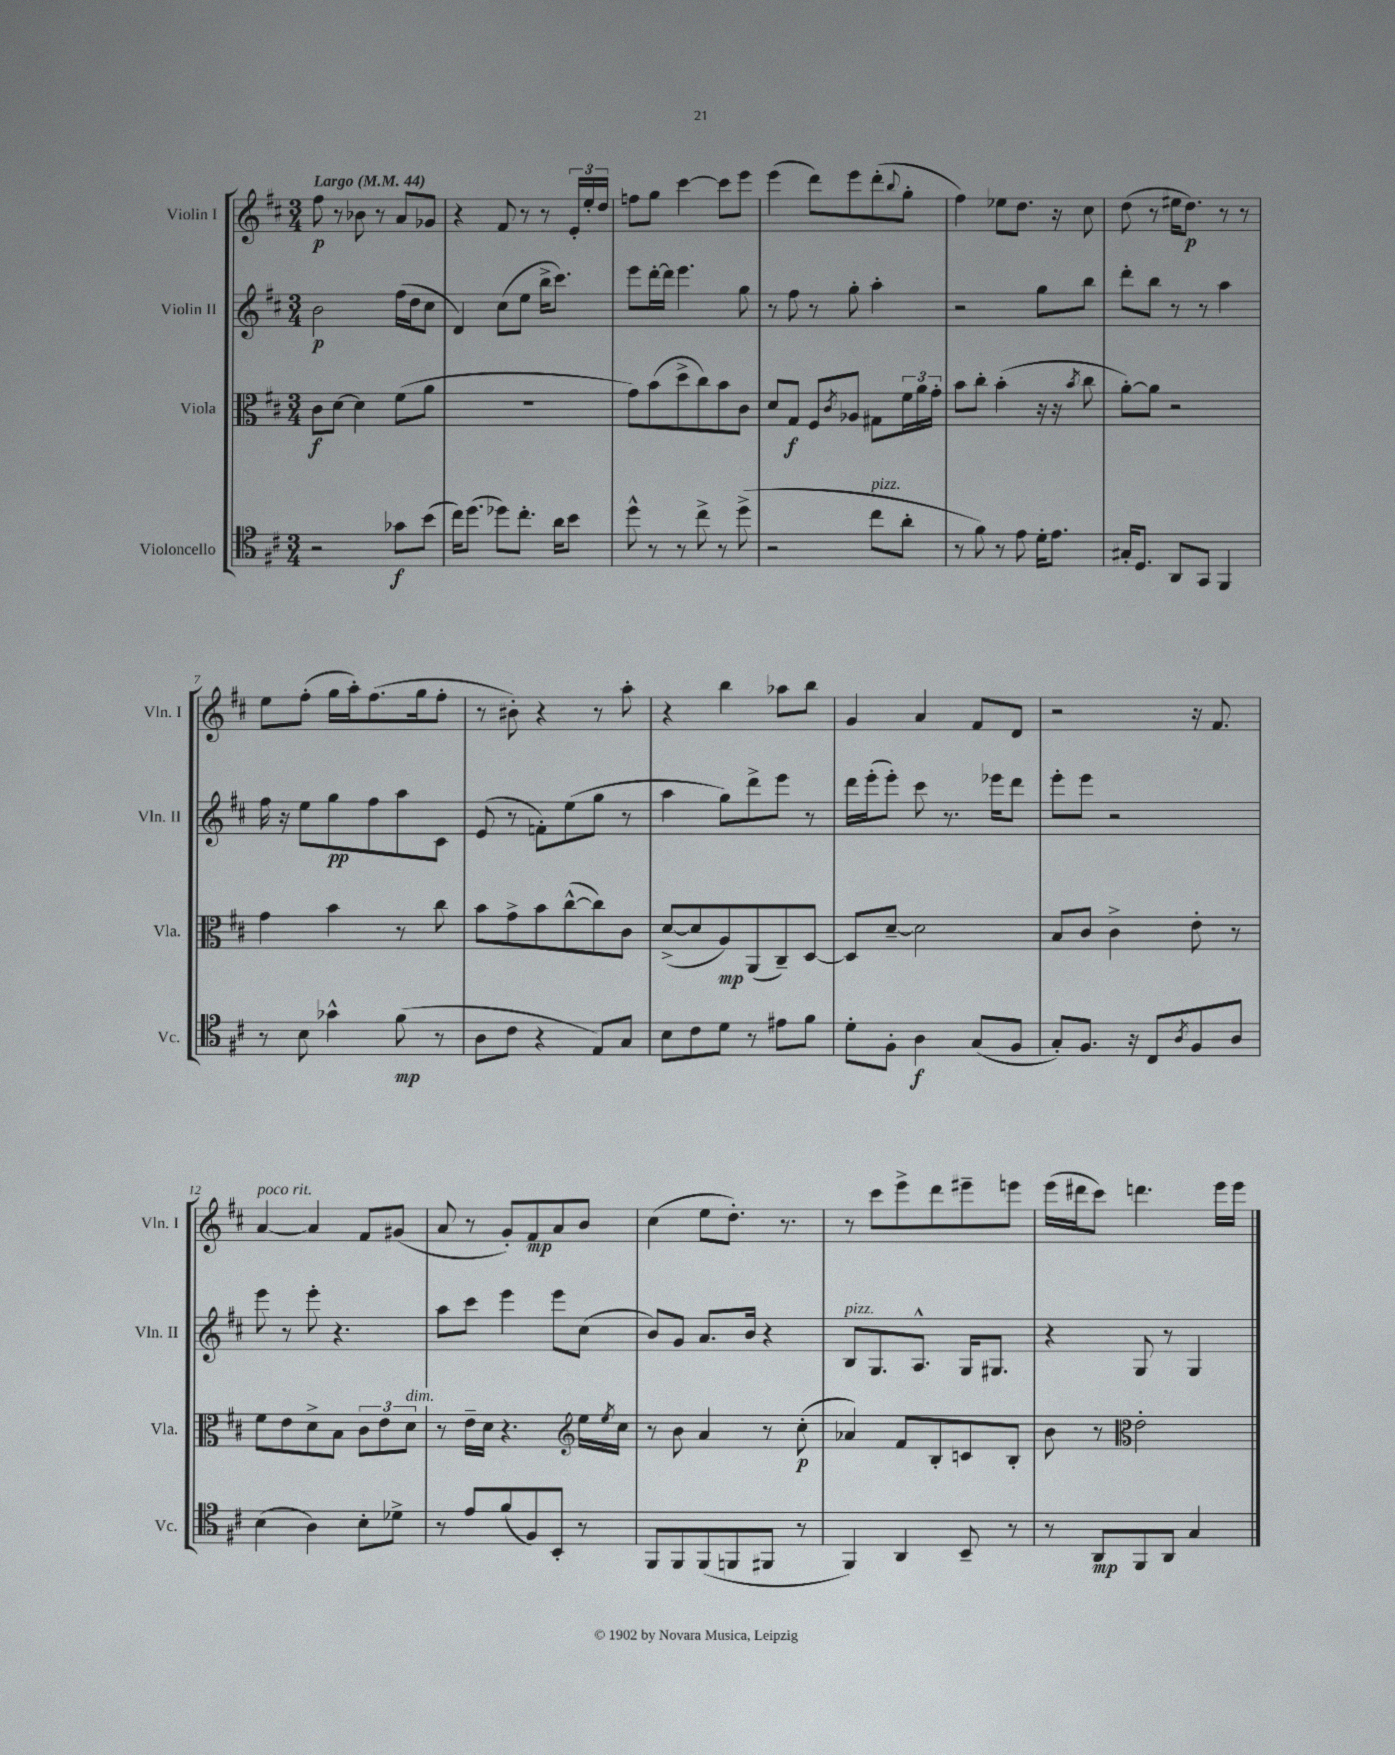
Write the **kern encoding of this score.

**kern	**kern	**kern	**kern
*staff4	*staff3	*staff2	*staff1
*clefC4	*clefC3	*clefG2	*clefG2
*k[f#c#]	*k[f#c#]	*k[f#c#]	*k[f#c#]
*M3/4	*M3/4	*M3/4	*M3/4
*MM44	*MM44	*MM44	*MM44
2r	8c#	2b	8ff#
.	[8d	.	8r
.	4d]	.	8b-
.	.	.	8r
8g-	(8f#	(16ff#	8a
.	.	16dd	.
(8b	8a	8cc#	8g-
=	=	=	=
16cc#)	2.r	4d)	4r
(8.dd	.	.	.
8dd-)	.	(8cc#	8f#
8.cc#'	.	8ee	8r
.	.	16bb^	8r
16a	.	8.ccc#)	.
8b	.	.	24e'
.	.	.	24ee'
.	.	.	24dd
=	=	=	=
8dd^^	8g)	8eee	8ff
8r	(8b	[16ddd'	8gg
.	.	16ddd]	.
8r	8dd^	4.eee	[4ccc#
8cc#^	8cc#)	.	.
8r	8b	.	8ccc#]
(8dd^	8c#	8gg	8eee
=	=	=	=
2r	8d	8r	(4eee
.	8G	8ff#	.
.	8F#	8r	8ddd)
.	8qc#	.	.
.	8A-	8gg'	8eee
8cc#	8G#	4aa'	(8ddd'
.	.	.	8qqbb
8a'	24f#	.	8gg'
.	24a	.	.
.	24g'	.	.
=	=	=	=
8r	8b	2r	4ff#)
8f#)	8cc#'	.	.
8r	(4b'	.	8ee-
8e	.	.	8.dd
16d'	16r	8gg	.
8.e	16r	.	16r
.	8qb	.	.
.	8cc#	8bb	8cc#
=	=	=	=
16G#'	[8a')	8ddd'	(8dd
8.D	.	.	.
.	8a]	8bb	8r
8AA	2r	8r	16ee#
.	.	.	8.dd)
8GG	.	8r	.
4FF#	.	4aa	8r
.	.	.	8r
=	=	=	=
8r	4g	16ff#	8ee
.	.	16r	.
8B	.	8ee	(8ff#'
4g-^^	4b	8gg	16gg
.	.	.	16aa')
.	.	8ff#	(8.ff#
(8f#	8r	8aa	.
.	.	.	16gg
8r	8cc#	8c#	8ff#'
=	=	=	=
8A	8b	(8e	8r
8c#	8g^	8r	8b#')
4r	8b	8f')	4r
.	([8cc#^^	(8ee	.
8E)	8cc#])	8gg	8r
8G	8c#	8r	8aa'
=	=	=	=
8B	([8d^	4aa	4r
8c#	8d]	.	.
8d	8A)	8gg)	4bb
8r	(8AA	8ddd^	.
8e#	8C#~)	8eee	8aa-
8f#	[8D	8r	8bb
=	=	=	=
8d'	8D]	16ddd	4g
.	.	(16eee'	.
8F#'	[8d~	8eee')	.
4A	2d]	8ccc#	4a
.	.	8.r	.
(8G	.	.	8f#
.	.	16eee-	.
8F#	.	8ddd	8d
=	=	=	=
8G')	8B	8eee'	2r
8.F#	8c#	8eee	.
.	4c#^	2r	.
16r	.	.	.
8C#	.	.	.
8qA	.	.	.
8F#	8e'	.	16r
.	.	.	8.f#
8A	8r	.	.
=	=	=	=
(4B	8f#	8eee	[4a
.	8e	8r	.
4A)	8d^	8eee'	4a]
.	8B	4.r	.
8B'	12c#	.	8f#
.	12e	.	.
8d-^	.	.	(8g#
.	12d	.	.
=	=	=	=
8r	8r	8aa	8a
8e	16e~	8ccc#	8r
.	16d	.	.
(8f#	4.r	4eee	8g')
8F#)	.	.	8f#
8BB'	.	8eee	8a
*	*clefG2	*	*
8r	16ee	(8cc#	8b
.	8qee	.	.
.	16cc#	.	.
=	=	=	=
8FF#	8r	8b)	(4cc#
8FF#	8b	8g	.
(8FF#	4a	8.a	8ee
8FF	.	.	8.dd')
.	.	16b	.
8FF#	8r	4r	.
.	.	.	8.r
8r	(8cc#'	.	.
=	=	=	=
4FF#)	4a-)	8B	8r
.	.	8.G	8ccc#
4AA	8f#	.	8eee^
.	.	8.A^^	.
.	8B'	.	8ddd
8BB~	8c	16G	8eee#~
.	.	8.G#	.
8r	8B'	.	8eee
=	=	=	=
8r	8b	4r	(16eee
.	.	.	16ddd#
8AA	8r	.	8ccc#)
*	*clefC3	*	*
8FF#	2e'	8G	4.ddd
8AA	.	8r	.
4G	.	4G	.
.	.	.	16eee
.	.	.	16eee
==	==	==	==
*-	*-	*-	*-
